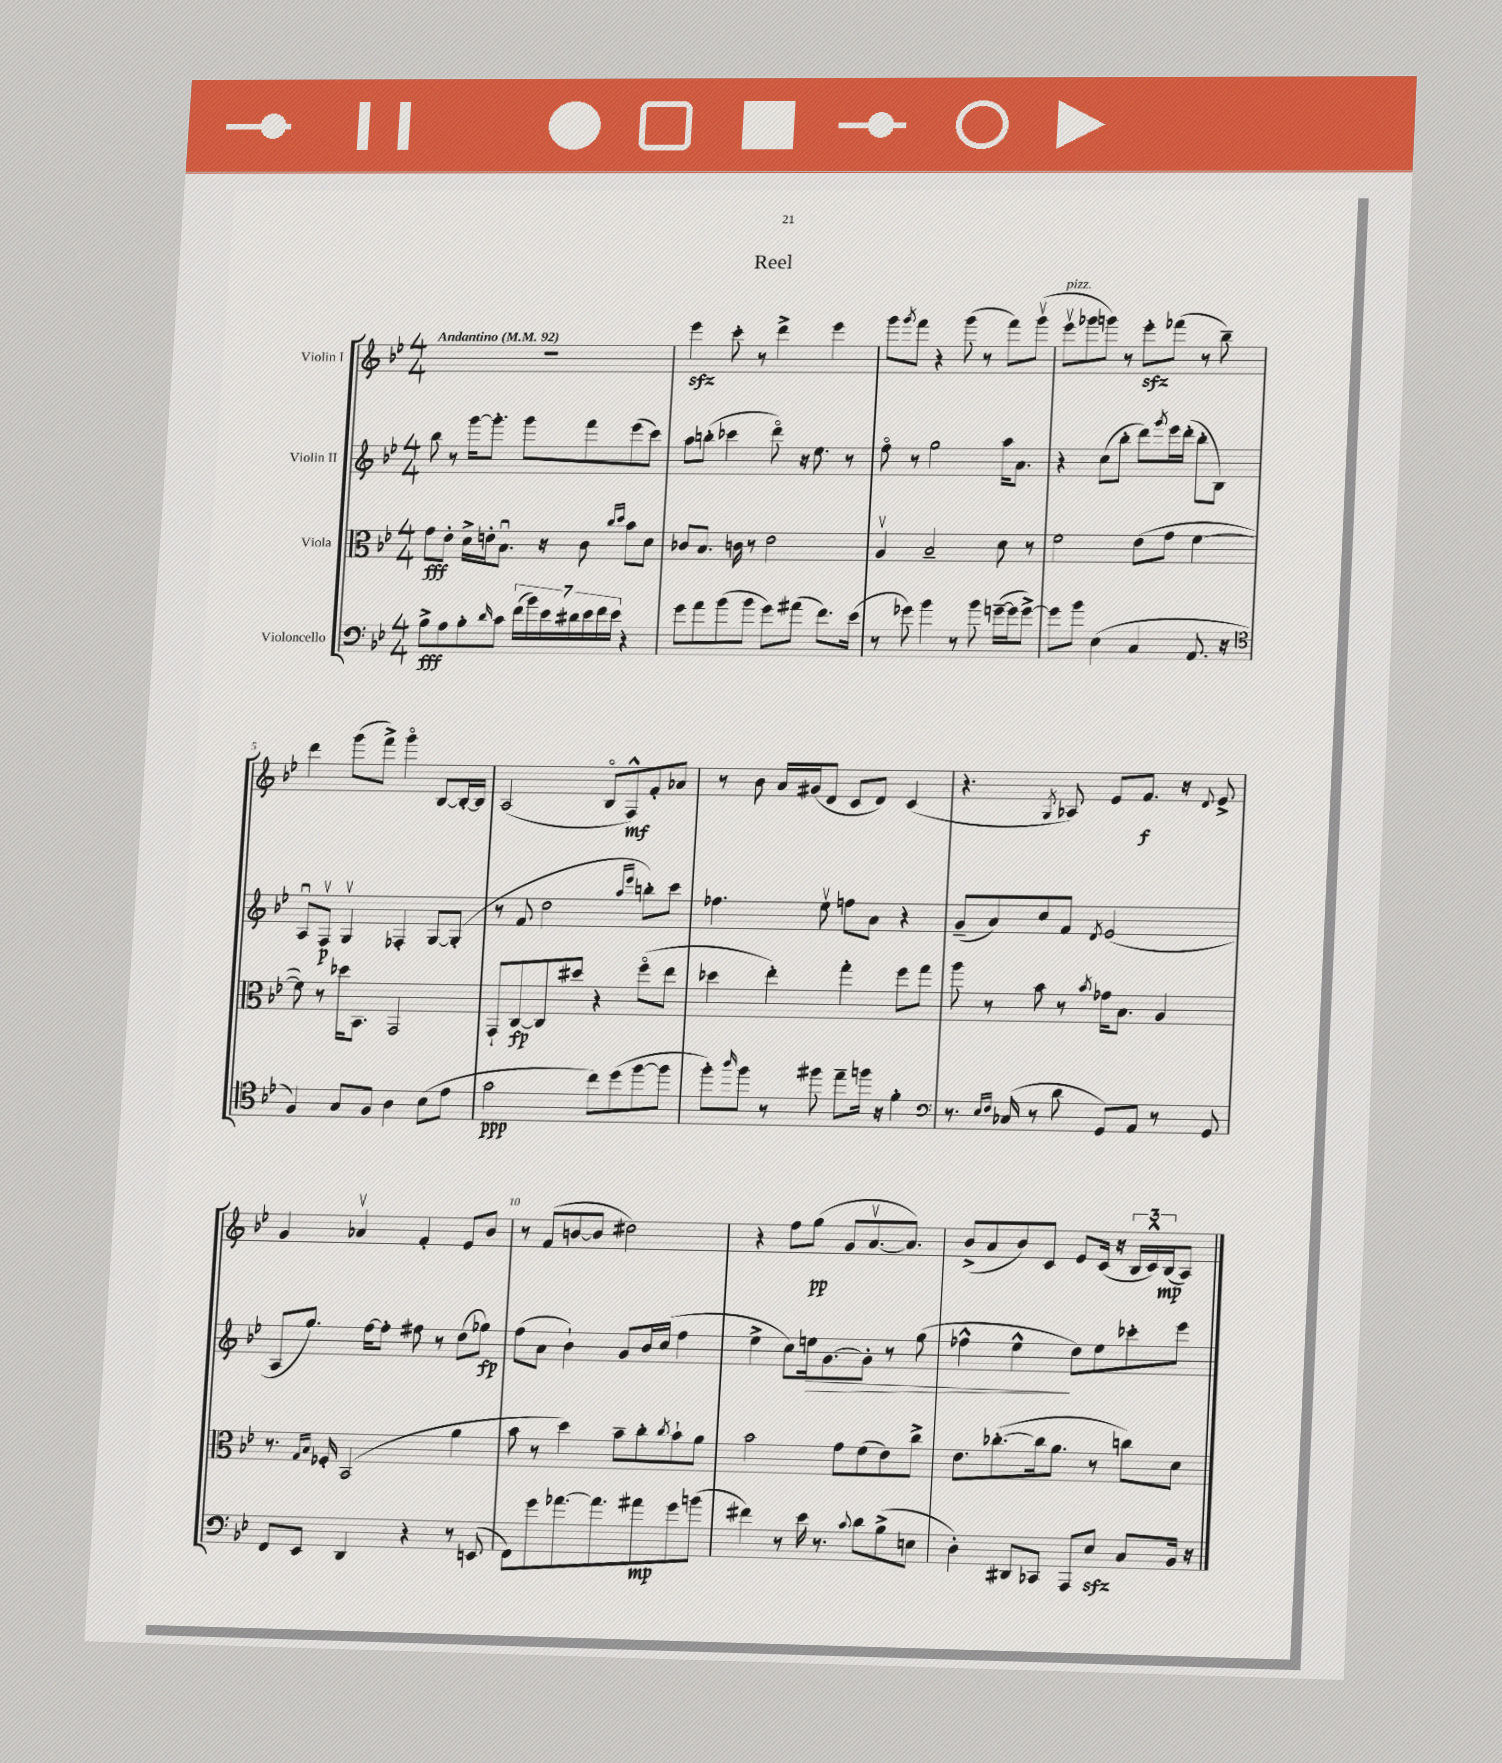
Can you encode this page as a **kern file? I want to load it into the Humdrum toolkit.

**kern	**kern	**kern	**kern
*staff4	*staff3	*staff2	*staff1
*clefF4	*clefC3	*clefG2	*clefG2
*k[b-e-]	*k[b-e-]	*k[b-e-]	*k[b-e-]
*M4/4	*M4/4	*M4/4	*M4/4
*MM92	*MM92	*MM92	*MM92
8B-^	8g	8bb-	1r
8A	8e-'	8r	.
8B-'	16d^	[16ggg	.
.	16e'	8.ggg']	.
16qqd	.	.	.
8c	8.B-u	.	.
(28f	.	8ggg	.
28b-)	.	.	.
.	16r	.	.
28e-	.	.	.
28d#	.	.	.
.	8c	8fff	.
28e-	.	.	.
28f	.	.	.
28e-	.	.	.
.	16qqcc	.	.
.	16qqdd	.	.
4r	8b-	(8eee-	.
.	8d	8ccc)	.
=	=	=	=
8g	8c-	8aa	4eee-
8a	8.B-	(8bb'	.
(8b-	.	4ccc-	8ccc'
.	16c	.	.
8b-	8r	.	8r
8g)	2e-	8dddo)	4ddd^
(8a#	.	16r	.
.	.	8.ee-	.
8.f)	.	.	4eee-
.	.	8r	.
(16e-	.	.	.
=	=	=	=
8r	4Av	8ffo	8ggg
.	.	.	8qggg
8g-)	.	8r	8fff
4b-	2B-~	2gg	4r
8r	.	.	(8ggg
8b-	.	.	8r
([16g~	8d	16aa	8fff)
16g]	.	8.a	.
[8g^)	8r	.	(8gggv
=	=	=	=
8g]	2f	4r	8eee-v
8b-	.	.	8ggg-
(4E-	.	(8cc	8ggg)
.	.	8bb-'	8r
4C	(8e-	8ddd)	8eee-'
.	.	8qggg	.
.	8g	16eee-	(8fff-
.	.	(16ddd'	.
8.AA	[4f	8bb-'	8r
.	.	8B-)	8bb-~)
16r	.	.	.
=	=	=	=
*clefC4	*	*	*
4F)	8f])	8Au	4ddd
.	8r	8Fv	.
8G	16dd-	4Gv	(8ggg
.	8.BB-	.	.
8F	.	.	8fff^)
4A	2GG	4F-'	4gggo
(8B-	.	[8G	[8B-
8e-	.	(8G']	16B-'_
.	.	.	16B-]
=	=	=	=
2g	8GG`	8r	(2A
.	[8C	8f	.
.	8C]	2dd	.
.	8dd#	.	.
8cc)	4r	.	8B-o
(8dd	.	.	8F^^)
.	.	16qqaa	.
.	.	16qqeee-	.
[8ff	(8ffo	8bb')	8f'
8ff]	8ee-	8ccc	8a-
=	=	=	=
8ff')	4dd-	4.ff-	8r
16qqaa	.	.	.
8ff	.	.	8b-
8r	4ee-')	.	16a
.	.	.	(16g#
8ff#	.	8ee-v	8d
8ee-~	4gg'	8ff	8c
16ff	.	8a	8d)
16r	.	.	.
4f'	8ff	4r	(4c
.	8gg	.	.
=	=	=	=
*clefF4	*	*	*
8.r	8aa	(8g~	4.r
.	8r	8a)	.
16qqE-	.	.	.
16qqF	.	.	.
(16C-	.	.	.
8r	8b-	8cc	.
.	.	.	8qG
8d	8r	8f	8A-)
.	8qb-	8qd	.
8GG)	16g-	(2e-	8e-
.	8.B-	.	.
8AA	.	.	8.f
8r	4A	.	.
.	.	.	16r
.	.	.	8qqd
8GG	.	.	8e-^
=	=	=	=
8FF	8.r	8A	4g
8EE-	.	8.gg)	.
.	16qqG	.	.
.	16qqB-	.	.
.	16F-'	.	.
4DD	(2BB-	.	4a-v
.	.	[16ff	.
.	.	8ff']	.
4r	.	8ff#	4f'
.	.	8r	.
8r	4a	(8dd	8e-
(8EE	.	8gg-)	8b-
=	=	=	=
8FF)	8b-	(8ff	8r
8g	8r	8a	(8f
[8.a-	4dd)	4b-`)	[8b
.	.	.	8b]
8.a-]	.	.	.
.	8b-~	8g	2dd#)
8a#	8cc'	16b-	.
.	.	(16cc	.
.	8qcc	.	.
8g	8b-`	4ff	.
(8b	8a	.	.
=	=	=	=
4f#)	2b-	4ee-^	4r
8r	.	8cc)	8ff
16e-	.	16ee	(8gg
8.r	.	[8.g	.
.	8g	.	8g
8qqc	.	.	.
8d	(8f	8g']	[8.av
(8B-^	8e-)	8r	.
.	.	.	8.a])
8E	8cc^	(8gg	.
=	=	=	=
4D')	8.e-	4ff-^^	(8b-^
.	.	.	8a
.	([8.cc-'	.	.
8DD#	.	4ee-^^	8b-)
8CC-	16cc-]	.	8c
.	8.a	.	.
8AAA	.	8dd)	8e-
8E-	8r	8ee-	(16c
.	.	.	16r
8C	8cc)	8ccc-'	24B-
.	.	.	24c^^)
.	.	.	(24B-
16BB-	8d	8eee-	8A)
16r	.	.	.
==	==	==	==
*-	*-	*-	*-
